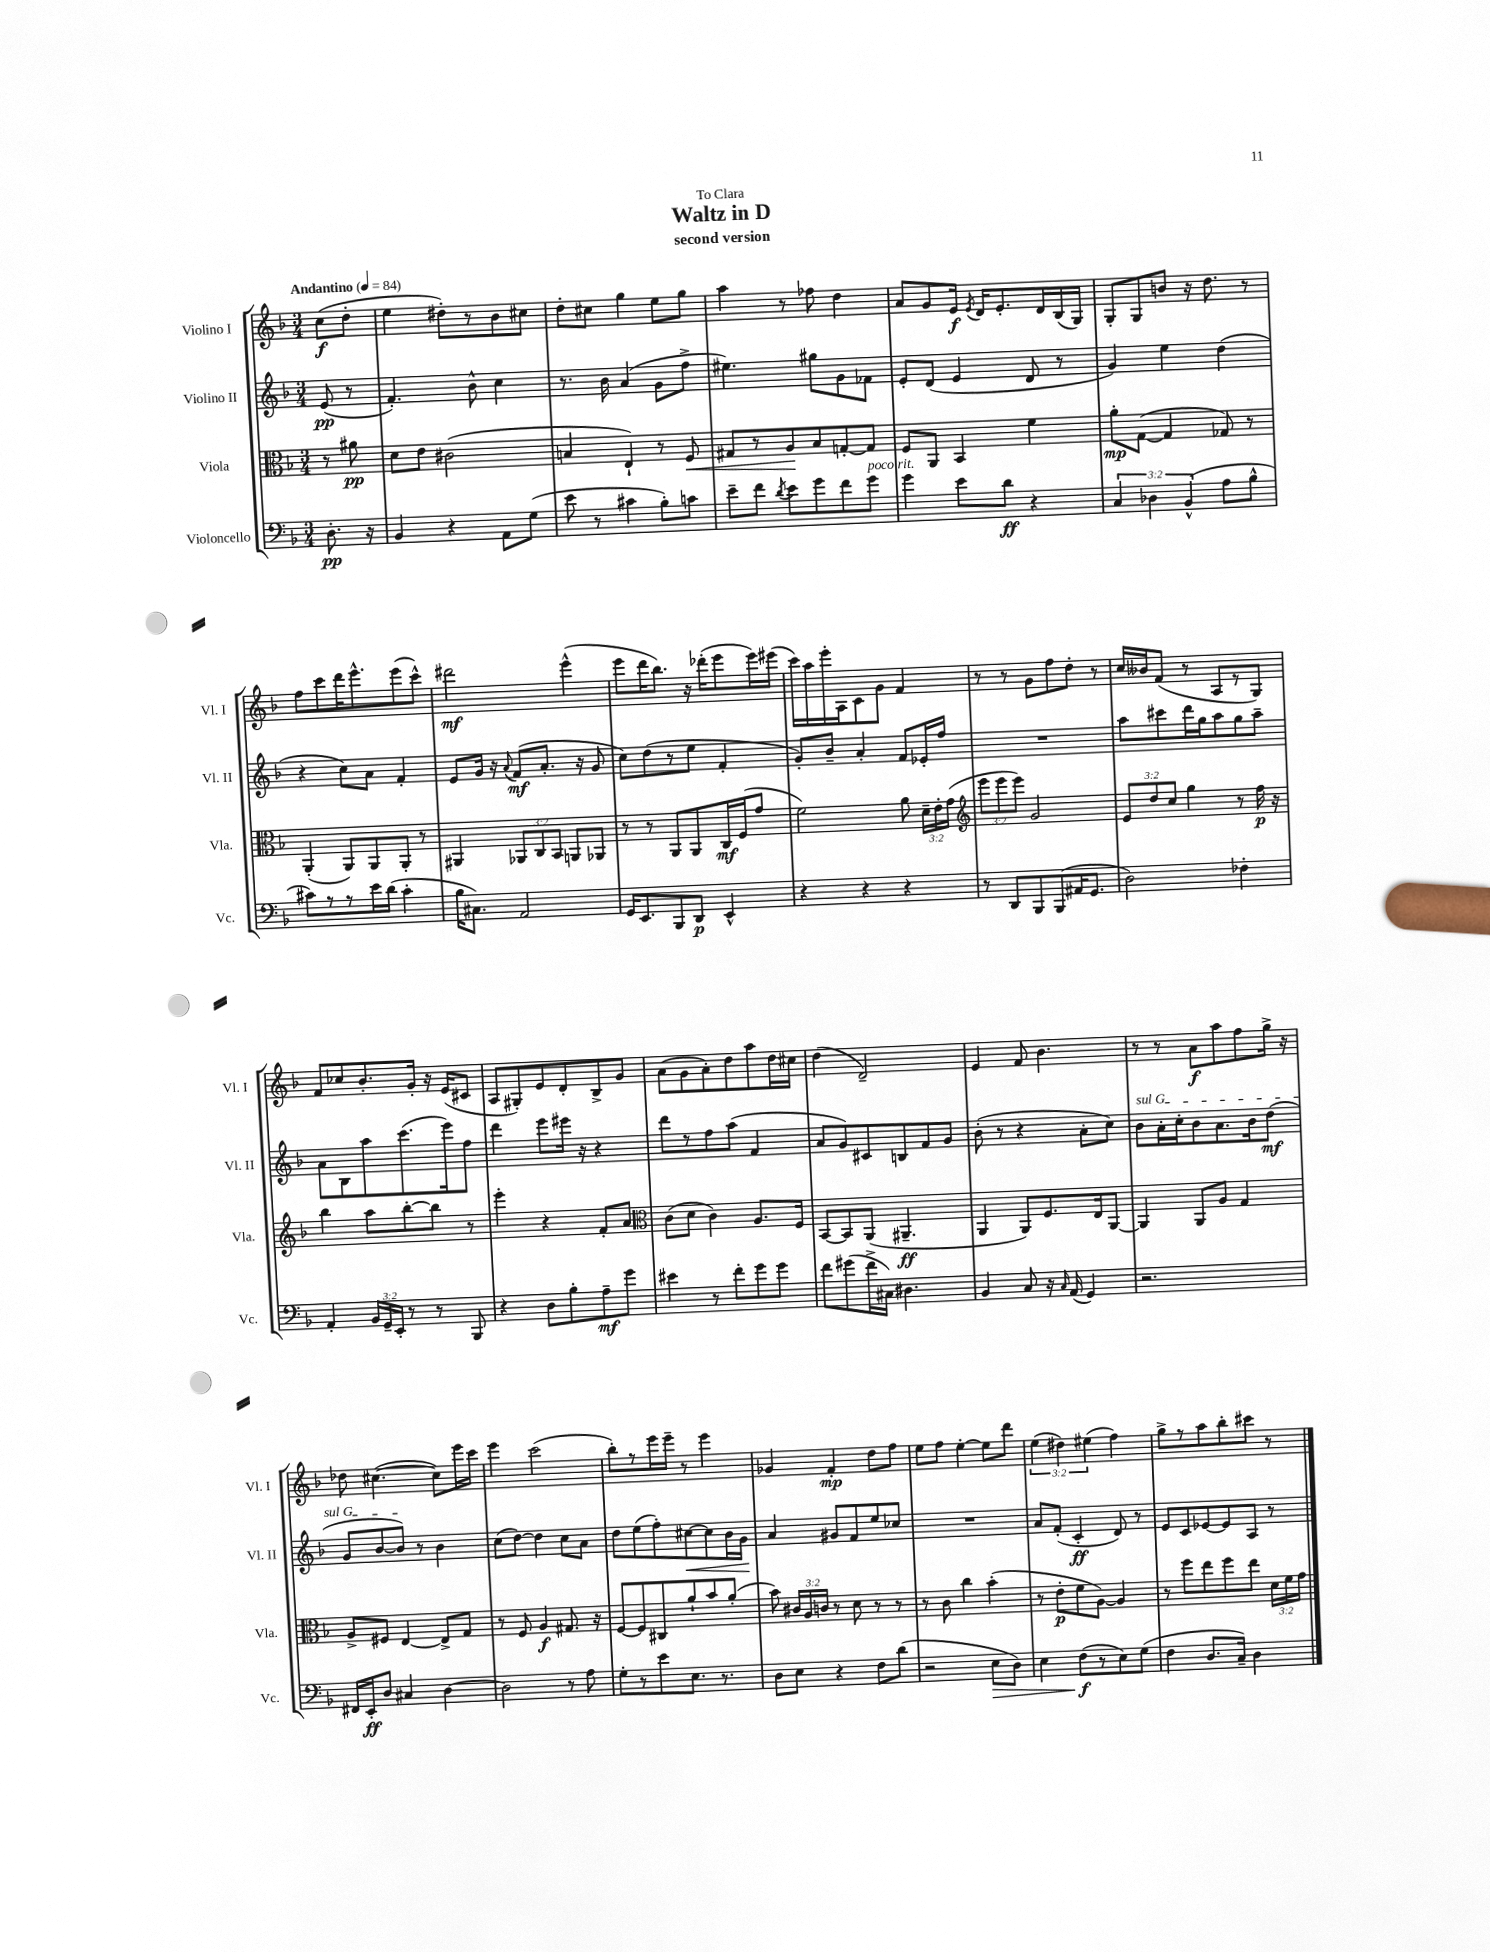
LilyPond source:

\header { title = "Waltz in D" subtitle = "second version" dedication = "To Clara" }
<<
\new StaffGroup <<
\new Staff = "s0" \with { instrumentName = "Violino I" shortInstrumentName = "Vl. I" } {
    \clef treble \key f \major \numericTimeSignature \time 3/4 \override Staff.TupletNumber.text = #tuplet-number::calc-fraction-text \partial 4 \tempo "Andantino" 4 = 84
    \autoBeamOff c''8[\f( d''8]-. |
    e''4 dis''8[-.) r8 bes'8 cis''8] |
    d''8[-. cis''8] g''4 e''8[ g''8] |
    a''4 r8 fes''8 d''4 |
    a'8[ g'8 e'16]\f \acciaccatura { e'8 } d'16[ e'8.-. d'16 bes16( g16]) |
    g8[-. g8 b'8] r16 d''8. r8 |
    f''8[ c'''8 d'''16 e'''8.-^ e'''8( c'''8]-^) |
    dis'''2\mf e'''4-^( |
    e'''8[ d'''16 bes''8.]) r16 des'''16[-.( e'''8 e'''16) eis'''16]( |
    c'''16[) a''16 e'''16-. a16 c'8 g'8] f'4 |
    r8 r8 g'8[ f''8 d''8]-. r8 |
    c''16[ beses'16 f'8]( r8 a8[ r8 g8]) |
    f'8[ ces''8 bes'8.-. g'16]-. r16 e'16[( cis'8] |
    a8[ gis8-.) e'8 d'8-. bes8-> g'8] |
    a'8[( g'8 a'8-.) d''8 a''8 d''16 cis''16] |
    d''4( d'2--) |
    e'4 f'8 bes'4. |
    r8 r8 a'8[\f a''8 f''8 g''16]-> r16 |
    des''8 cis''4.~( cis''8[) e'''16 c'''16] |
    e'''4 c'''2( |
    bes''8[-.) r8 e'''16 e'''16]-- r8 e'''4 |
    ges'4 f'4-.\mp d''8[ f''8] |
    e''8[ f''8] e''4~-. e''8[ d'''8] |
    \tuplet 3/2 { e''4( dis''4) eis''4( } f''4) |
    g''8[-> r8 a''8 bes''8-. cis'''8] r8 \bar "|." |
}
\new Staff = "s1" \with { instrumentName = "Violino II" shortInstrumentName = "Vl. II" } {
    \clef treble \key f \major \numericTimeSignature \time 3/4 \partial 4
    \autoBeamOff e'8\pp( r8 |
    f'4.-.) bes'8-^ c''4 |
    r8. bes'16 a'4( g'8[ f''8]-> |
    eis''4.) gis''8[ g'8 fes'8] |
    e'8[-. d'8]( e'4 d'8 r8 |
    g'4) e''4 d''4( |
    r4 c''8[) a'8] f'4-. |
    e'8[ g'16] r16 \appoggiatura { a'8 } f'8[\mf( a'8.]-. r16 g'8 |
    c''8[) d''8( r8 e''8] f'4-. |
    g'8[-.) bes'8]-- a'4-. f'8[ ees'16-. f''16] |
    R2. |
    a''8[ cis'''8 d'''16 g''16 a''8 g''8 a''8]-- |
    a'8[ bes8 a''8 c'''8.( e'''16) f''8] |
    d'''4 e'''8[ eis'''16] r16 r4 |
    d'''8[ r8 f''8 a''8]( f'4 |
    a'8[ g'8) cis'8 b8 f'8 g'8] |
    bes'8-.( r8 r4 a'8[-. c''8]) |
    \once \override TextSpanner.bound-details.left.text = \markup { \italic "sul G" } bes'8[\startTextSpan a'16-. c''16-. bes'8 a'8. bes'16 d''8]\mf( |
    g'8[ bes'8~ bes'8]\stopTextSpan) r8 bes'4 |
    c''8[( d''8]~) d''4 c''8[ a'8] |
    d''8[ e''8( f''8-.) cis''8~\< cis''8 bes'16 g'16]\! |
    a'4 gis'8[ f'8 e''8 ces''8] |
    R2. |
    a'8[ f'8]-.( c'4-.\ff d'8) r8 |
    e'8[ c'8 ees'8~ ees'8 a8] r8 \bar "|." |
}
\new Staff = "s2" \with { instrumentName = "Viola" shortInstrumentName = "Vla." } {
    \clef alto \key f \major \numericTimeSignature \time 3/4 \override Staff.TupletNumber.text = #tuplet-number::calc-fraction-text \partial 4
    \autoBeamOff r8 ais'8\pp |
    d'8[ e'8] cis'2( |
    b4 e4-!) r8 f8\< |
    gis8[ r8 a8\! bes8 g8~-. g8] |
    f8[ a,8] bes,4 f'4 |
    a'8[-.\mp g8]~( g4 ges8) r8 |
    a,4-.( a,8[) a,8 a,8]-. r8 |
    ais,4 \tuplet 3/2 { aes,8[ c8 bes,8] } a,8[ aes,8] |
    r8 r8 a,8[ a,8 c16\mf f16( g'8] |
    f'2) a'8 \tuplet 3/2 { d'16[-- e'16-. g'16]( } |
    \clef treble \tuplet 3/2 { e'''8[ e'''8 e'''8]) } g'2 |
    \tuplet 3/2 { e'8[ d''8 c''8] } g''4 r8 f''16\p r16 |
    bes''4 a''8[ bes''8~-. bes''8] r8 |
    e'''4-. r4 f'8[-. a'8] |
    \clef alto c'8[( d'8] c'4) a8.[ f16] |
    bes,8[~ bes,8 a,8]( ais,4.--\ff |
    a,4 a,8[) f8. e16 a,8]~ |
    a,4 a,8[ a8] g4 |
    a8[-> fis8] e4~ e8[-> g8] |
    r8 f8 a4\f gis8. r16 |
    f8[~ f8 cis8 a'8-! bes'8 a'8]-.( |
    bes'8) \tuplet 3/2 { cis'16[ a16 c'16] } r8 d'8 r8 r8 |
    r8 c'8 c''4 bes'4-.( |
    r8 e'8[-.\p f'8 a8]~) a4 |
    r8 f''8[ e''8 f''8 e''8] \tuplet 3/2 { d'16[ f'16 g'16] } \bar "|." |
}
\new Staff = "s3" \with { instrumentName = "Violoncello" shortInstrumentName = "Vc." } {
    \clef bass \key f \major \numericTimeSignature \time 3/4 \override Staff.TupletNumber.text = #tuplet-number::calc-fraction-text \partial 4
    \autoBeamOff d8.-.\pp r16 |
    bes,4 r4 a,8[ g8]( |
    e'8 r8 cis'4 bes8[-.) c'8] |
    e'8[-- f'8] \acciaccatura { d'8 } e'8[ g'8 f'8 g'8]^\markup { \italic "poco rit." } |
    g'4 e'8[ d'8]\ff r4 |
    \tuplet 3/2 { c4 des4 bes,4-^( } a8[ bes8]-^ |
    cis'8[) r8 r8 e'16 d'16]( cis'4-. |
    bes16[ cis8.]) a,2 |
    g,16[ e,8. bes,,8 d,8]\p e,4-^ |
    r4 r4 r4 |
    r8 d,8[ bes,,8 bes,,8( ais,16 g,8.] |
    d2) fes4-. |
    a,4-. \tuplet 3/2 { bes,16[ g,16-- e,16]-. } r8 r8 bes,,8 |
    r4 d8[ bes8-. a8--\mf g'8] |
    eis'4 r8 f'8[-. g'8 g'8] |
    f'8[ gis'8( f'16-> cis16]) dis4. |
    bes,4 c8 r16 \grace { c16 } a,16( g,4) |
    r2. |
    fis,16[ e,16-.\ff d8] cis4 d4~ |
    d2 r8 a8 |
    g8[-. r8 e'8 e8.] r8. |
    d8[ e8] r4 f8[ d'8]( |
    r2 e8[\> d8]) |
    e4 f8[\f\!( r8 e8) g8]( |
    f4 d8.[ c16]--) d4 \bar "|." |
}
>>
>>
\layout { \context { \Score \remove "Bar_number_engraver" } }
